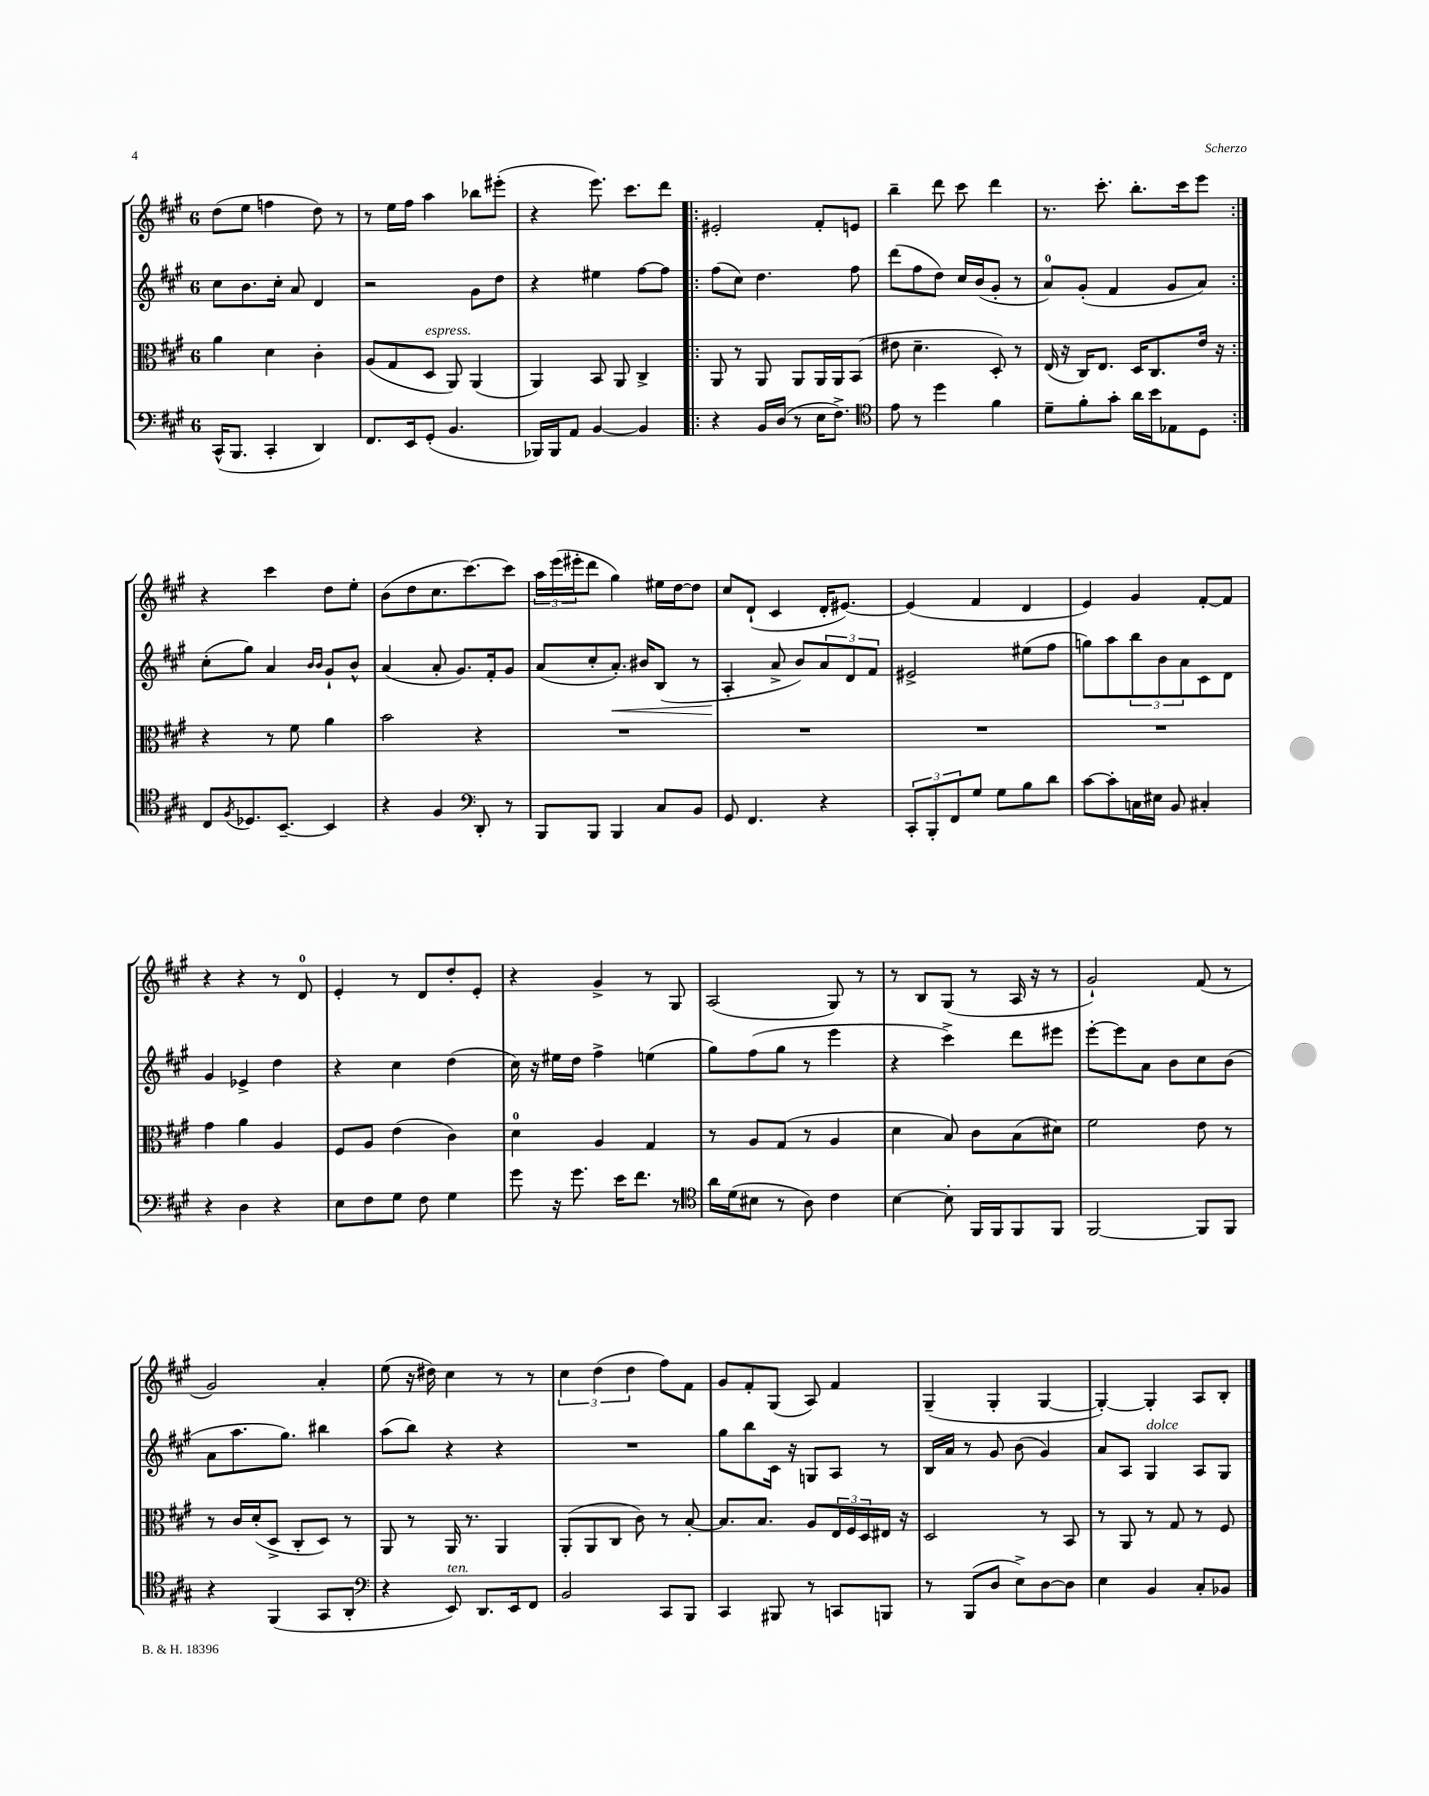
<<
\new StaffGroup <<
\new Staff = "s0" {
    \clef treble \key a \major \once \override Staff.TimeSignature.style = #'single-digit \time 6/8
    d''8( e''8 f''4 d''8) r8 |
    r8 e''16 fis''16 a''4 bes''8 eis'''8-.( |
    r4 e'''8.) cis'''8. d'''8 |
    \repeat volta 2 { eis'2-. fis'8-. e'8 |
    b''4-- d'''8 cis'''8 d'''4 |
    r8. cis'''8.-. b''8.-. cis'''16 e'''8 | }
    r4 cis'''4 d''8 e''8-. |
    b'8( d''8 cis''8. cis'''8.~) cis'''8 |
    \tuplet 3/2 { a''16 e'''16( eis'''16-. } d'''8 gis''4) eis''16 d''16~ d''8 |
    cis''8 d'8-!( cis'4 d'16-. eis'8.~) |
    eis'4( fis'4 d'4 |
    e'4) gis'4 fis'8~-. fis'8 |
    r4 r4 r8 d'8-0 |
    e'4-. r8 d'8 d''8-. e'8-. |
    r4 gis'4-> r8 gis8 |
    a2( gis8) r8 |
    r8 b8 gis8( r8 a16 r16 r8 |
    gis'2-!) fis'8( r8 |
    gis'2) a'4-. |
    e''8( r16 dis''16) cis''4 r8 r8 |
    \tuplet 3/2 { cis''4 d''4( d''4 } fis''8) fis'8 |
    gis'8 fis'8-. gis8( a8) fis'4 |
    gis4--( gis4-. gis4~ |
    gis4~-.) gis4-. a8 b8-. \bar "|." |
}
\new Staff = "s1" {
    \clef treble \key a \major \once \override Staff.TimeSignature.style = #'single-digit \time 6/8
    cis''8 b'8. cis''16-. a'8 d'4 |
    r2 gis'8 d''8 |
    r4 eis''4 fis''8~ fis''8 |
    \repeat volta 2 { fis''8( cis''8) d''4. fis''8 |
    d'''8( fis''8 d''8) cis''16 b'16( gis'8-. r8 |
    a'8-0) gis'8-.( fis'4 gis'8 a'8) | }
    cis''8-.( gis''8) a'4 \grace { b'16 b'16 } gis'8-! b'8-^ |
    a'4( a'8-. gis'8.) fis'16-. gis'8 |
    a'8( cis''8-. a'8.-.\<) bis'16 b8( r8 |
    a4-.\! a'8-> b'8) \tuplet 3/2 { a'8 d'8 fis'8 } |
    eis'2-> eis''8( fis''8 |
    g''8) a''8 \tuplet 3/2 { b''8 b'8 a'8 } cis'8 d'8 |
    gis'4 ees'4-> d''4 |
    r4 cis''4 d''4( |
    cis''16) r16 eis''16 d''16 fis''4-> e''4( |
    gis''8) fis''8( gis''8 r8 e'''4 |
    r4 cis'''4->) d'''8 eis'''8 |
    e'''8~-. e'''8 a'8 b'8 cis''8 b'8( |
    a'8 a''8. gis''8.) bis''4 |
    a''8( b''8) r4 r4 |
    R2. |
    gis''8 b''8 cis'16 r16 g8 a8 r8 |
    b16 a'16 r8 gis'8 b'8( gis'4) |
    a'8 a8 gis4^\markup { \italic "dolce" } a8 gis8 \bar "|." |
}
\new Staff = "s2" {
    \clef alto \key a \major \once \override Staff.TimeSignature.style = #'single-digit \time 6/8
    a'4 d'4 cis'4-. |
    a8( gis8 d8^\markup { \italic "espress." } a,8) a,4( |
    a,4) b,8 a,8 cis4-> |
    \repeat volta 2 { a,8 r8 a,8 a,8 a,16 a,16 b,8( |
    eis'8 d'4.-- d8-.) r8 |
    e16( r16 cis16) e8. d16 cis8. e'16 r16 | }
    r4 r8 fis'8 a'4 |
    b'2 r4 |
    R2. |
    R2. |
    R2. |
    R2. |
    gis'4 a'4 a4 |
    fis8 a8 e'4( cis'4) |
    d'4-0 a4 gis4 |
    r8 a8 gis8( r8 a4 |
    d'4 b8) cis'8 b8( dis'8) |
    fis'2 e'8 r8 |
    r8 cis'16 d'16-.( d8-> cis8-. d8) r8 |
    a,8 r8 a,16 r8. a,4 |
    a,8-.( a,8 cis8 cis'8) r8 b8~-. |
    b8. b8. a8 \tuplet 3/2 { e16 fis16 d16 } eis16 r16 |
    d2 r8 b,8 |
    r8 a,8 r8 gis8 r8 fis8 \bar "|." |
}
\new Staff = "s3" {
    \clef bass \key a \major \once \override Staff.TimeSignature.style = #'single-digit \time 6/8
    cis,16-^( b,,8. cis,4-. d,4) |
    fis,8. e,16 gis,8-.( b,4. |
    bes,,16) bes,,16 a,8 b,4~ b,4 |
    \repeat volta 2 { r4 b,16 d16( r8 e16 fis8.->) |
    \clef tenor e'8 r8 d''4 fis'4 |
    d'8-- fis'8-. gis'8-. a'16 b'16 ees8 d8 | }
    cis8 \acciaccatura { fis8 } des8. b,8.~-- b,4 |
    r4 fis4 \clef bass d,8-. r8 |
    b,,8 b,,8 b,,4 cis8 b,8 |
    gis,8 fis,4. r4 |
    \tuplet 3/2 { cis,8-. b,,8-. fis,8 } gis8 gis8 b8 d'8 |
    cis'8~ cis'8-. c16 eis16 b,8 cis4-. |
    r4 d4 r4 |
    e8 fis8 gis8 fis8 gis4 |
    gis'8 r16 gis'8. e'16 fis'8. r8 |
    \clef tenor a'16 d'16( bis8 r8 a8) cis'4 |
    b4~ b8-. fis,16 fis,16 fis,8 fis,8 |
    fis,2~ fis,8 fis,8 |
    r4 fis,4( gis,8 a,8-. |
    \clef bass r4 e,8^\markup { \italic "ten." }) d,8. e,16 fis,8 |
    b,2 cis,8 b,,8 |
    cis,4 bis,,8 r8 c,8 b,,8 |
    r8 b,,8( d8 e8->) d8~ d8 |
    e4 b,4 cis8-. bes,8 \bar "|." |
}
>>
>>
\layout { \context { \Score \remove "Bar_number_engraver" } }
